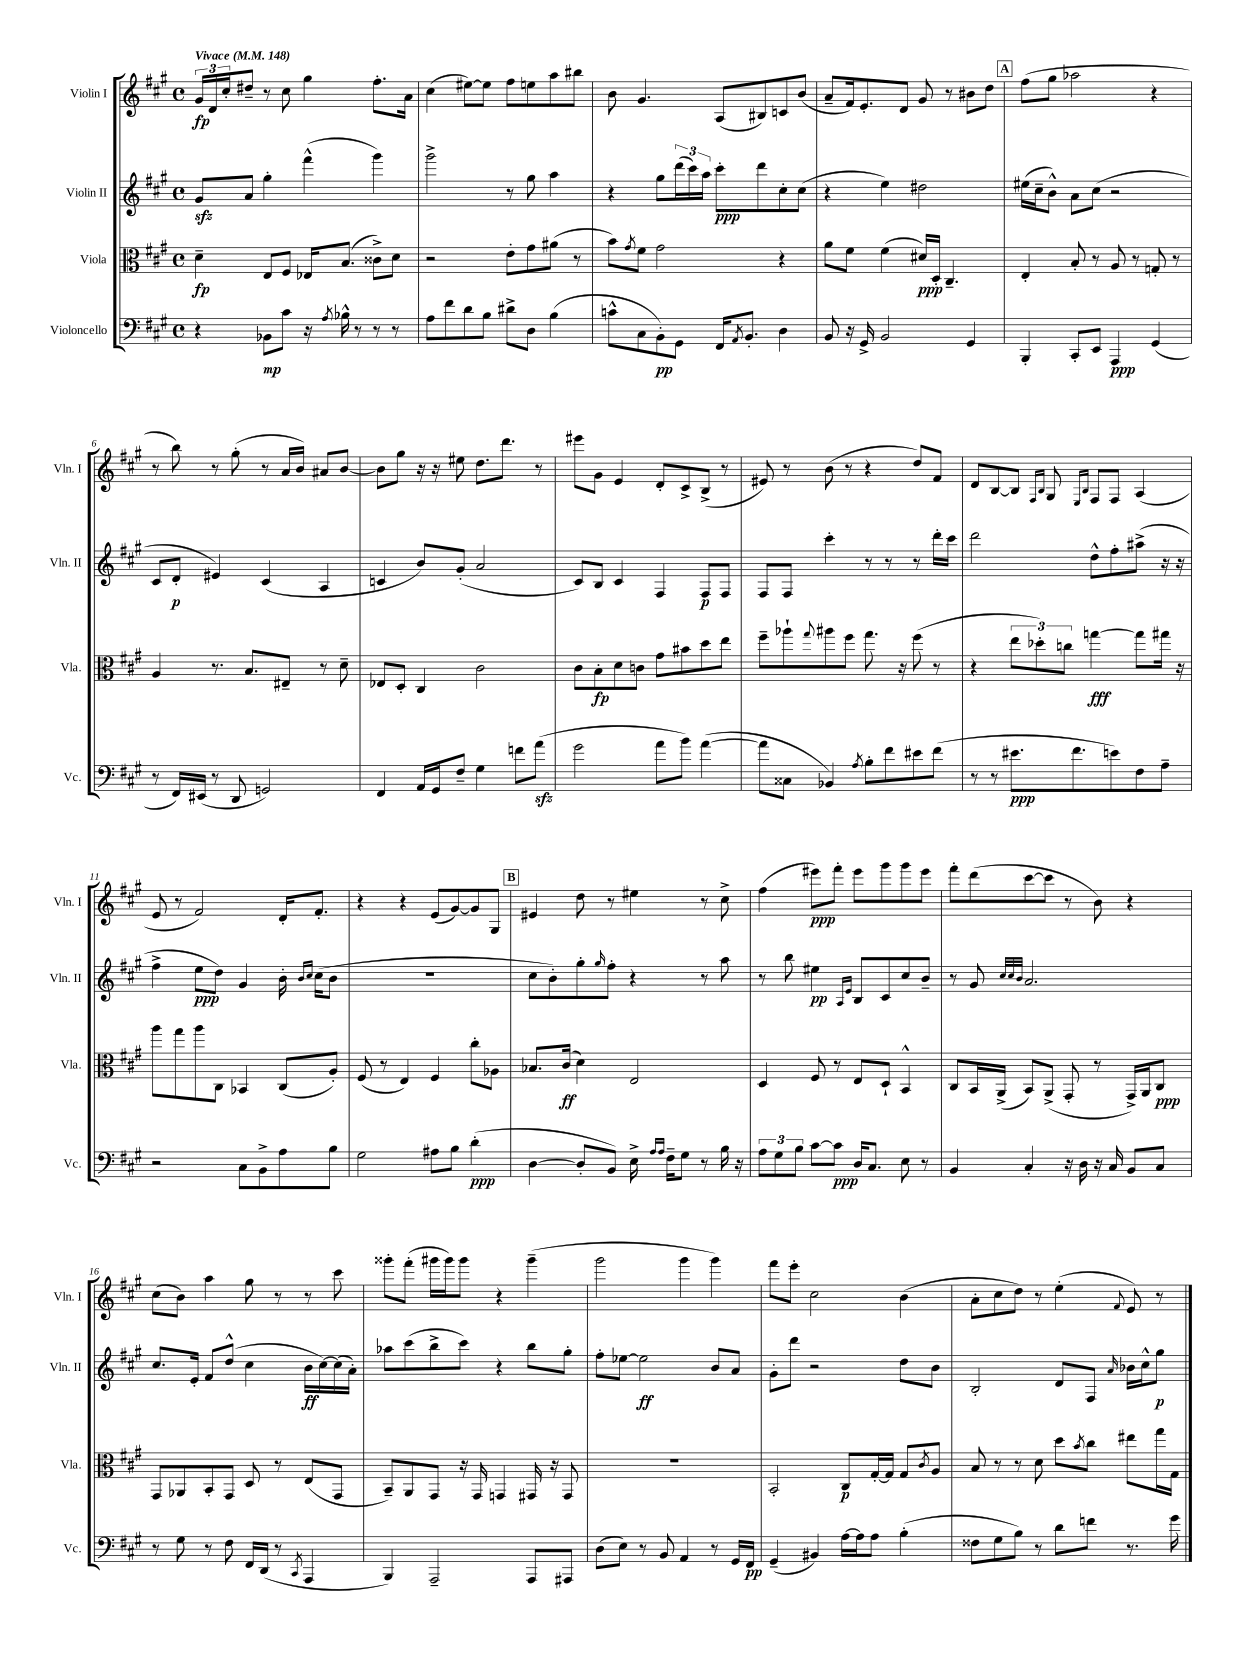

**kern	**kern	**kern	**kern
*staff4	*staff3	*staff2	*staff1
*clefF4	*clefC3	*clefG2	*clefG2
*k[f#c#g#]	*k[f#c#g#]	*k[f#c#g#]	*k[f#c#g#]
*M4/4	*M4/4	*M4/4	*M4/4
*met(c)	*met(c)	*met(c)	*met(c)
*MM148	*MM148	*MM148	*MM148
4r	4d~	8g#	24g#
.	.	.	24d
.	.	.	24cc#'
.	.	8a	8dd#~
8BB-	8E	4gg#'	8r
8c#	8F#	.	8cc#
16r	16E-	(4fff#^^	4gg#
8qA	.	.	.
16B-^^	(8.B	.	.
8r	.	.	.
8r	8c##^)	4ggg#)	8.ff#'
8r	8d	.	.
.	.	.	16a
=	=	=	=
8A	2r	2ggg#^	(4cc#
8f#	.	.	.
8d	.	.	[8ee#)
8B	.	.	8ee#]
8d#^	8e'	8r	8ff#
8D	8g#	8gg#	8ee
(4B	(8a#	4aa	8aa
.	8r	.	8bb#
=	=	=	=
8c^^	8b)	4r	8b
.	8qg#	.	.
8C#	8f#	.	4.g#
8BB')	2g#	8gg#	.
8GG#	.	(24ddd	.
.	.	24ccc#)	.
.	.	24aa	.
16FF#	.	8ccc#'	(8A
8qAA	.	.	.
8.BB'	.	.	.
.	.	8ddd	8B#)
4D	4r	8cc#'	8c
.	.	(8cc#	(8b
=	=	=	=
8BB	8a	4r	8a~
16r	8f#	.	16f#)
16GG#^	.	.	8.e'
2BB	(4f#	4ee)	.
.	.	.	8d
.	16d#)	2dd#	8g#
.	16D'	.	.
.	4.C#~	.	8r
4GG#	.	.	8b#
.	.	.	8dd
=	=	=	=
4BBB'	4E'	(16ee#	(8ff#
.	.	16cc#~	.
.	.	8b^^)	8gg#
8CC#'	8B'	8a	2aa-
8EE	8r	(8cc#	.
4AAA	8A	2r	.
.	8r	.	.
(4GG#	8G'	.	4r
.	8r	.	.
=	=	=	=
8r	4A	8c#	8r
16FF#)	.	8d'	8bb)
(16EE#	.	.	.
8r	8.r	4e#)	8r
8DD	.	.	(8gg#'
.	8.B	.	.
2GG)	.	(4c#	8r
.	8E#~	.	16a
.	.	.	16b)
.	8r	4A	8a#
.	8d~	.	[8b
=	=	=	=
4FF#	8E-	4c	8b]
.	8D'	.	8gg#
16AA	4C#	8b)	16r
16GG#	.	.	16r
8F#~	.	(8g#'	8ee#
4G#	2c#	2a	8.dd
.	.	.	8.ddd
8f	.	.	.
(8a	.	.	8r
=	=	=	=
2g#	8c#	8c#)	8eee#
.	8B'	8B	8g#
.	8d	4c#	4e
.	8c	.	.
8a	8g#	4F#	8d'
8b)	8b#	.	8c#^
([4a	8dd	8F#	(8B^
.	8ee	8F#	8r
=	=	=	=
8a]	8ff#~	8F#	8e#)
8C##	8aa-`	8F#	8r
.	8qqgg#	.	.
4BB-)	8aa#	4ccc#'	(8b
.	8ff#	.	8r
8qA	.	.	.
8B'	8.gg#	8r	4r
8f#	.	8r	.
.	16r	.	.
8e#	(8ff#	8r	8dd)
(8f#	8r	16ddd'	8f#
.	.	16ccc#	.
=	=	=	=
8r	4r	2ddd	8d
8r	.	.	[8B
8.e#	12ee	.	8B]
.	12dd-')	.	.
.	.	.	16qqF#
.	.	.	16qqB
.	.	.	8G#
.	12cc	.	.
8.f#	.	.	.
.	.	.	16qqE
.	.	.	16qqB
.	[4gg	8dd^^	8F#
8e)	.	8ff#'	8F#
8F#	8gg]	(8aa#^	(4A
8A~	16gg#	16r	.
.	16r	16r	.
=	=	=	=
2r	8aa	4ff#^	8e
.	8gg#	.	8r
.	8aa	8ee	2f#)
.	8C#	8dd)	.
8C#	4BB-	4g#	.
8BB^	.	.	.
8A	(8C#	16b'	16d'
.	.	16qqb	.
.	.	16qqcc#	.
.	.	(16cc#	8.f#'
8B	8A')	8b	.
=	=	=	=
2G#	(8F#	1r	4r
.	8r	.	.
.	4E)	.	4r
8A#	4F#	.	(8e
8B	.	.	[8g#)
(4d'	8cc#'	.	8g#]
.	8A-	.	8G#
=	=	=	=
[4D	8.B-	8cc#	4e#
.	.	8b')	.
.	(16c#	.	.
8D']	4d)	8gg#'	8dd
.	.	16qqgg#	.
8BB)	.	8ff#'	8r
16E^	2E	4r	4ee#
16qqA	.	.	.
16qqA	.	.	.
16F#~	.	.	.
8G#	.	.	.
8r	.	8r	8r
16B	.	8aa	8cc#^
16r	.	.	.
=	=	=	=
12A	4D	8r	(4ff#
12G#	.	.	.
.	.	8bb	.
12B	.	.	.
[8c#	8F#	4ee#	8eee#)
8c#]	8r	.	8fff#'
.	.	16qqA	.
.	.	16qqe	.
16D	8E	8B	8eee#
8.C#	.	.	.
.	8D`	8c#	8ggg#
8E	4BB^^	8cc#	8ggg#
8r	.	8b~	8eee#
=	=	=	=
4BB	8C#	8r	8fff#'
.	16BB	8g#	(8ddd
.	(16AA^	.	.
.	.	32qqcc#	.
.	.	32qqcc#	.
.	.	32qqb	.
4C#'	8BB)	2.a	[8ccc#
.	(8AA^	.	8ccc#]
16r	8GG#'	.	8r
16D	.	.	.
16r	8r	.	8b)
16C#	.	.	.
8BB	16GG#^)	.	4r
.	16AA	.	.
8C#	8C#	.	.
=	=	=	=
8r	8GG#	8.cc#	(8cc#
8G#	8AA-	.	8b)
.	.	16e'	.
8r	8BB'	8f#	4aa
8F#	8GG#	(8dd^^	.
16FF#	8D	4cc#	8gg#
(16DD	.	.	.
8r	8r	.	8r
8qCC#	.	.	.
4AAA	(8E	16b	8r
.	.	[16cc#)	.
.	8GG#	(16cc#]	8ccc#
.	.	16a')	.
=	=	=	=
4BBB)	8BB~)	8aa-	8ggg##'
.	8AA	(8ccc#	(8fff#'
2AAA~	8GG#	8bb^	16ggg#
.	.	.	16ggg#)
.	16r	8ccc#)	8ggg#
.	16GG#	.	.
.	4GG	4r	4r
8AAA	16GG#	8bb	(4ggg#~
.	16r	.	.
8AAA#	8GG#	8gg#'	.
=	=	=	=
(8D	1r	8ff#'	2ggg#
8E)	.	[8ee-	.
8r	.	2ee-]	.
8BB	.	.	.
4AA	.	.	4ggg#
8r	.	8b	4ggg#)
16GG#	.	8a	.
16FF#	.	.	.
=	=	=	=
(4GG#~	2BB'	8g#'	8fff#
.	.	8ddd	8eee'
4BB#)	.	2r	2cc#
[16A	8C#	.	.
16A]	.	.	.
8A	[16G#'	.	.
.	16G#]	.	.
(4B'	8G#	8dd	(4b
.	8qc#	.	.
.	8A	8b	.
=	=	=	=
8F##	8B	2B'	8a'
8G#	8r	.	8cc#
8B)	8r	.	8dd)
8r	8d	.	8r
8d	8dd	8d	(4ee'
.	8qb	.	.
8f	8cc#	8F#	.
.	.	16qqa	8qqf#
8.r	8ee#	16b-	8e)
.	.	16cc#^^	.
.	16gg#	8gg#	8r
16g#	16G#	.	.
==	==	==	==
*-	*-	*-	*-
